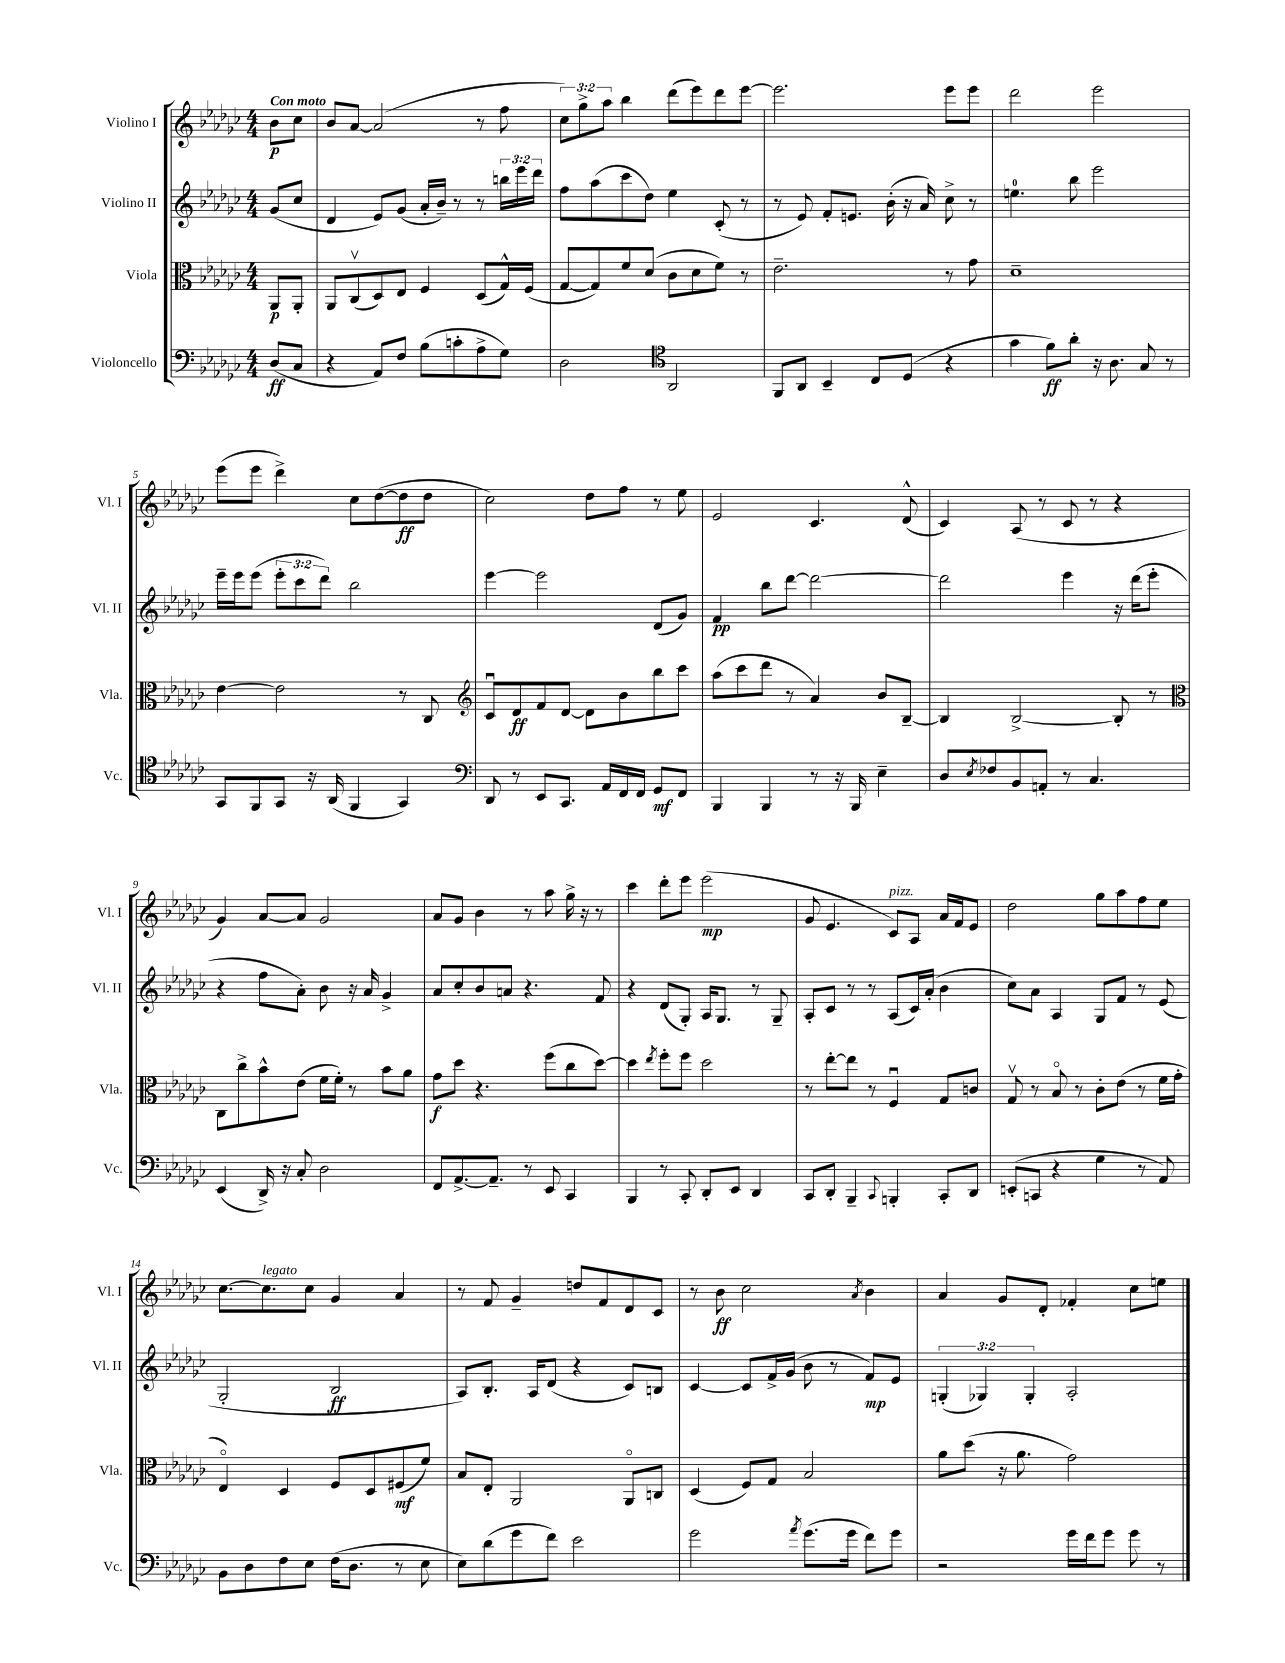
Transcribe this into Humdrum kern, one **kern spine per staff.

**kern	**dynam	**kern	**dynam	**kern	**dynam	**kern	**dynam
*part4	*part4	*part3	*part3	*part2	*part2	*part1	*part1
*staff4	*staff4	*staff3	*staff3	*staff2	*staff2	*staff1	*staff1
*I"Violoncello	*	*I"Viola	*	*I"Violino II	*	*I"Violino I	*
*I'Vc.	*	*I'Vla.	*	*I'Vl. II	*	*I'Vl. I	*
*clefF4	*	*clefC3	*	*clefG2	*	*clefG2	*
*k[b-e-a-d-g-c-]	*	*k[b-e-a-d-g-c-]	*	*k[b-e-a-d-g-c-]	*	*k[b-e-a-d-g-c-]	*
*M4/4	*	*M4/4	*	*M4/4	*	*M4/4	*
=	=	=	=	=	=	=	=
!	!	!	!	!	!	!LO:TX:a:B:t=Con moto	!
(8D-/L	ff	8AA-/L	p	(8g-/L	.	8b-\L	p
8C-/J	.	8AA-'/J	.	8cc-/J	.	8cc-\J	.
=1	=1	=1	=1	=1	=1	=1	=1
4r	.	8AA-/L	.	4d-/	.	8b-/L	.
.	.	(8C-v/	.	.	.	[8a-/J	.
8AA-/L)	.	8D-/)	.	8e-/L)	.	(2a-/]	.
8F/J	.	8E-/J	.	(8g-/J	.	.	.
(8B-\L	.	4F/	.	16a-'/LL	.	.	.
.	.	.	.	16b-~/JJ)	.	.	.
8cn'\	.	.	.	8r	.	.	.
8A-^\	.	(8D-/L	.	8r	.	8r	.
8G-\J)	.	16G-^^/L)	.	24bbn\LL	.	8ff\	.
.	.	.	.	24eee-\	.	.	.
.	.	(16F/JJ	.	.	.	.	.
.	.	.	.	24ddd-\JJ	.	.	.
=2	=2	=2	=2	=2	=2	=2	=2
2D-\	.	[8G-/L	.	8ff\L	.	12cc-\L)	.
.	.	.	.	.	.	12gg-^\	.
.	.	8G-/])	.	(8aa-\	.	.	.
.	.	.	.	.	.	12aa-\J	.
.	.	8f/	.	8ccc-\	.	4bb-\	.
.	.	(8d-/J	.	8dd-\J)	.	.	.
*clefC4	*	*	*	*	*	*	*
2AA-/	.	8c-\L	.	4ee-\	.	(8ddd-\L	.
.	.	8d-\	.	.	.	8eee-\)	.
.	.	8f\J)	.	(8c-'/	.	8ddd-\	.
.	.	8r	.	8r	.	[8eee-\J	.
=3	=3	=3	=3	=3	=3	=3	=3
8FF/L	.	2.e-~\	.	8r	.	2.eee-\]	.
8AA-/J	.	.	.	8e-/)	.	.	.
4BB-~/	.	.	.	8f'/L	.	.	.
.	.	.	.	8.en/J	.	.	.
8C-/L	.	.	.	.	.	.	.
.	.	.	.	(16b-'\	.	.	.
(8D-/J	.	.	.	16r	.	.	.
.	.	.	.	16a-/)	.	.	.
4r	.	8r	.	8cc-^\	.	8eee-\L	.
.	.	8g-\	.	8r	.	8eee-\J	.
=4	=4	=4	=4	=4	=4	=4	=4
4g-\	.	1d-~	.	4.een\	.	2ddd-\	.
8f\L)	ff	.	.	.	.	.	.
8a-'\J	.	.	.	8bb-\	.	.	.
16r	.	.	.	2eee-\	.	2eee-\	.
8.A-\	.	.	.	.	.	.	.
8G-/	.	.	.	.	.	.	.
8r	.	.	.	.	.	.	.
!!LO:LB:g=z
=5	=5	=5	=5	=5	=5	=5	=5
8GG-/L	.	[4e-\	.	16eee-~\LL	.	(8eee-\L	.
.	.	.	.	16eee-\J	.	.	.
8FF/	.	.	.	(8eee-\J	.	8eee-\J	.
8GG-/J	.	2e-\]	.	12eee-'\L	.	4ddd-^\)	.
.	.	.	.	12ccc-\	.	.	.
16r	.	.	.	.	.	.	.
.	.	.	.	12ddd-\J)	.	.	.
(16AA-/	.	.	.	.	.	.	.
4FF/	.	.	.	2bb-\	.	8cc-\L	.
.	.	.	.	.	.	([8dd-\	.
4GG-/)	.	8r	.	.	.	8dd-\]	ff
.	.	8C-/	.	.	.	8dd-\J	.
=6	=6	=6	=6	=6	=6	=6	=6
*clefF4	*	*clefG2	*	*	*	*	*
8DD-/	.	8c-u/L	.	[4eee-\	.	2cc-\)	.
8r	.	8d-/	ff	.	.	.	.
8EE-/L	.	8f/	.	2eee-\]	.	.	.
8.CC-/J	.	[8d-/J	.	.	.	.	.
.	.	8d-\L]	.	.	.	8dd-\L	.
16AA-/LL	.	.	.	.	.	.	.
16FF/	.	8b-\	.	.	.	8ff\J	.
16FF/JJ	.	.	.	.	.	.	.
8GG-/L	mf	8bb-\	.	(8d-/L	.	8r	.
8FF/J	.	8ccc-\J	.	8g-/J)	.	8ee-\	.
=7	=7	=7	=7	=7	=7	=7	=7
4BBB-/	.	(8aa-\L	.	4f/	pp	2e-/	.
.	.	8ccc-\	.	.	.	.	.
4BBB-/	.	8ddd-\J	.	8bb-\L	.	.	.
.	.	8r	.	[8ddd-\J	.	.	.
8r	.	4a-/)	.	2ddd-\_	.	4.c-/	.
16r	.	.	.	.	.	.	.
16BBB-/	.	.	.	.	.	.	.
4E-~\	.	8b-/L	.	.	.	.	.
.	.	[8B-~/J	.	.	.	(8d-^^/	.
=8	=8	=8	=8	=8	=8	=8	=8
8D-/L	.	4B-/]	.	2ddd-\]	.	4c-/)	.
8qE-/	.	.	.	.	.	.	.
8F-X/	.	.	.	.	.	.	.
8BB-/	.	[2B-^/	.	.	.	(8A-/	.
8AAn'/J	.	.	.	.	.	8r	.
8r	.	.	.	4eee-\	.	8c-/	.
4.C-/	.	.	.	.	.	8r	.
.	.	8B-'/]	.	16r	.	4r	.
.	.	.	.	(16ddd-\KL	.	.	.
.	.	8r	.	8eee-'\J	.	.	.
!!LO:LB:g=z
=9	=9	=9	=9	=9	=9	=9	=9
*	*	*clefC3	*	*	*	*	*
(4EE-/	.	8C-\L	.	4r	.	4g-/)	.
.	.	8cc-^\	.	.	.	.	.
16DD-^/)	.	8b-^^\	.	8ff\L	.	[8a-/L	.
16r	.	.	.	.	.	.	.
8C-'/	.	(8e-\J	.	8a-'\J)	.	8a-/J]	.
2D-\	.	16f\LL	.	8b-\	.	2g-/	.
.	.	16f'\JJ)	.	.	.	.	.
.	.	8r	.	16r	.	.	.
.	.	.	.	16a-/	.	.	.
.	.	8b-\L	.	4g-^/	.	.	.
.	.	8a-\J	.	.	.	.	.
=10	=10	=10	=10	=10	=10	=10	=10
8FF/L	.	8g-\L	f	8a-/L	.	8a-/L	.
[8.AA-^/	.	8dd-\J	.	8cc-'/	.	8g-/J	.
.	.	4.r	.	8b-/	.	4b-\	.
8.AA-~/J]	.	.	.	.	.	.	.
.	.	.	.	8an/J	.	.	.
8r	.	.	.	4.r	.	8r	.
8EE-/	.	(8ff\L	.	.	.	8aa-\	.
4CC-/	.	8cc-\	.	.	.	16gg-^\	.
.	.	.	.	.	.	16r	.
.	.	[8dd-\J)	.	8f/	.	8r	.
=11	=11	=11	=11	=11	=11	=11	=11
4BBB-/	.	4dd-\]	.	4r	.	4ccc-\	.
.	.	8qee-/	.	.	.	.	.
8r	.	8ff'\L	.	(8d-/L	.	8ddd-'\L	.
8CC-'/	.	8ff\J	.	8G-'/J)	.	8eee-\J	.
8DD-'/L	.	2dd-\	.	16A-/KL	.	(2eee-\	mp
.	.	.	.	8.G-/J	.	.	.
8EE-/J	.	.	.	.	.	.	.
4DD-/	.	.	.	8r	.	.	.
.	.	.	.	8G-~/	.	.	.
=12	=12	=12	=12	=12	=12	=12	=12
8CC-/L	.	8r	.	8A-'/L	.	8g-/	.
8DD-'/J	.	[8ee-'\L	.	8c-/J	.	4.e-/	.
4BBB-~/	.	8ee-\J]	.	8r	.	.	.
.	.	8r	.	8r	.	.	.
8qqCC-/	.	.	.	.	.	.	.
!	!	!	!	!	!	!LO:TX:a:i:t=pizz.	!
4BBBn'/	.	4Fu/	.	(8A-/L	.	8c-/L)	.
.	.	.	.	16c-/L)	.	8A-/J	.
.	.	.	.	(16a-'/JJ	.	.	.
8CC-'/L	.	8G-/L	.	4b-\	.	16a-/LL	.
.	.	.	.	.	.	16f/J	.
8DD-/J	.	8cn/J	.	.	.	8e-/J	.
=13	=13	=13	=13	=13	=13	=13	=13
(8EEn'/L	.	8G-v/	.	8cc-\L)	.	2dd-\	.
8CCn/J	.	8r	.	8a-\J	.	.	.
4r	.	8B-/	.	4A-/	.	.	.
.	.	8r	.	.	.	.	.
4G-\	.	8c-'\L	.	8G-/L	.	8gg-\L	.
.	.	(8e-\J	.	8f/J	.	8aa-\	.
8r	.	8r	.	8r	.	8ff\	.
8AA-/)	.	16f\LL	.	(8e-/	.	8ee-\J	.
.	.	16g-'\JJ	.	.	.	.	.
!!LO:LB:g=z
=14	=14	=14	=14	=14	=14	=14	=14
8BB-\L	.	4E-/)	.	2G-'/	.	[8.cc-\L	.
8D-\	.	.	.	.	.	.	.
!	!	!	!	!	!	!LO:TX:a:i:t=legato	!
.	.	.	.	.	.	8.cc-\]	.
8F\	.	4D-/	.	.	.	.	.
8E-\J	.	.	.	.	.	8cc-\J	.
(16F\KL	.	8F/L	.	2B-/	ff	4g-/	.
8.D-\J	.	.	.	.	.	.	.
.	.	8D-/	.	.	.	.	.
8r	.	(8F#X/	mf	.	.	4a-/	.
8E-\	.	8f/J)	.	.	.	.	.
=15	=15	=15	=15	=15	=15	=15	=15
8E-\L)	.	8B-/L	.	8A-/L)	.	8r	.
(8d-\	.	8E-'/J	.	8.B-'/J	.	8f/	.
8g-\	.	2AA-/	.	.	.	4g-~/	.
.	.	.	.	16A-/KL	.	.	.
8f\J)	.	.	.	(8d-/J	.	.	.
2e-\	.	.	.	4r	.	8ddn/L	.
.	.	.	.	.	.	8f/	.
.	.	8AA-/L	.	8c-/L)	.	8d-/	.
.	.	8Cn/J	.	8Bn/J	.	8c-/J	.
=16	=16	=16	=16	=16	=16	=16	=16
2g-\	.	(4D-/	.	[4c-/	.	8r	.
.	.	.	.	.	.	8b-\	ff
.	.	8F/L)	.	8c-/L]	.	2cc-\	.
.	.	8G-/J	.	16f^/L	.	.	.
.	.	.	.	(16g-/JJ	.	.	.
8qa-/	.	.	.	.	.	.	.
(8.g-\L	.	2B-/	.	8b-\	.	.	.
.	.	.	.	8r	.	.	.
16g-\Jk	.	.	.	.	.	.	.
.	.	.	.	.	.	8qa-/	.
8f\L)	.	.	.	8f/L)	mp	4b-\	.
8g-\J	.	.	.	8e-/J	.	.	.
=17	=17	=17	=17	=17	=17	=17	=17
2r	.	8a-\L	.	(6Gn'/	.	4a-/	.
.	.	(8dd-\J	.	.	.	.	.
.	.	.	.	6G-X/)	.	.	.
.	.	16r	.	.	.	8g-/L	.
.	.	8.a-\	.	.	.	.	.
.	.	.	.	6G-'/	.	.	.
.	.	.	.	.	.	8d-'/J	.
16g-\LL	.	2g-\)	.	2A-'/	.	4f-X'/	.
16f\J	.	.	.	.	.	.	.
8g-\J	.	.	.	.	.	.	.
8g-\	.	.	.	.	.	8cc-\L	.
8r	.	.	.	.	.	8een\J	.
==	==	==	==	==	==	==	==
*-	*-	*-	*-	*-	*-	*-	*-
